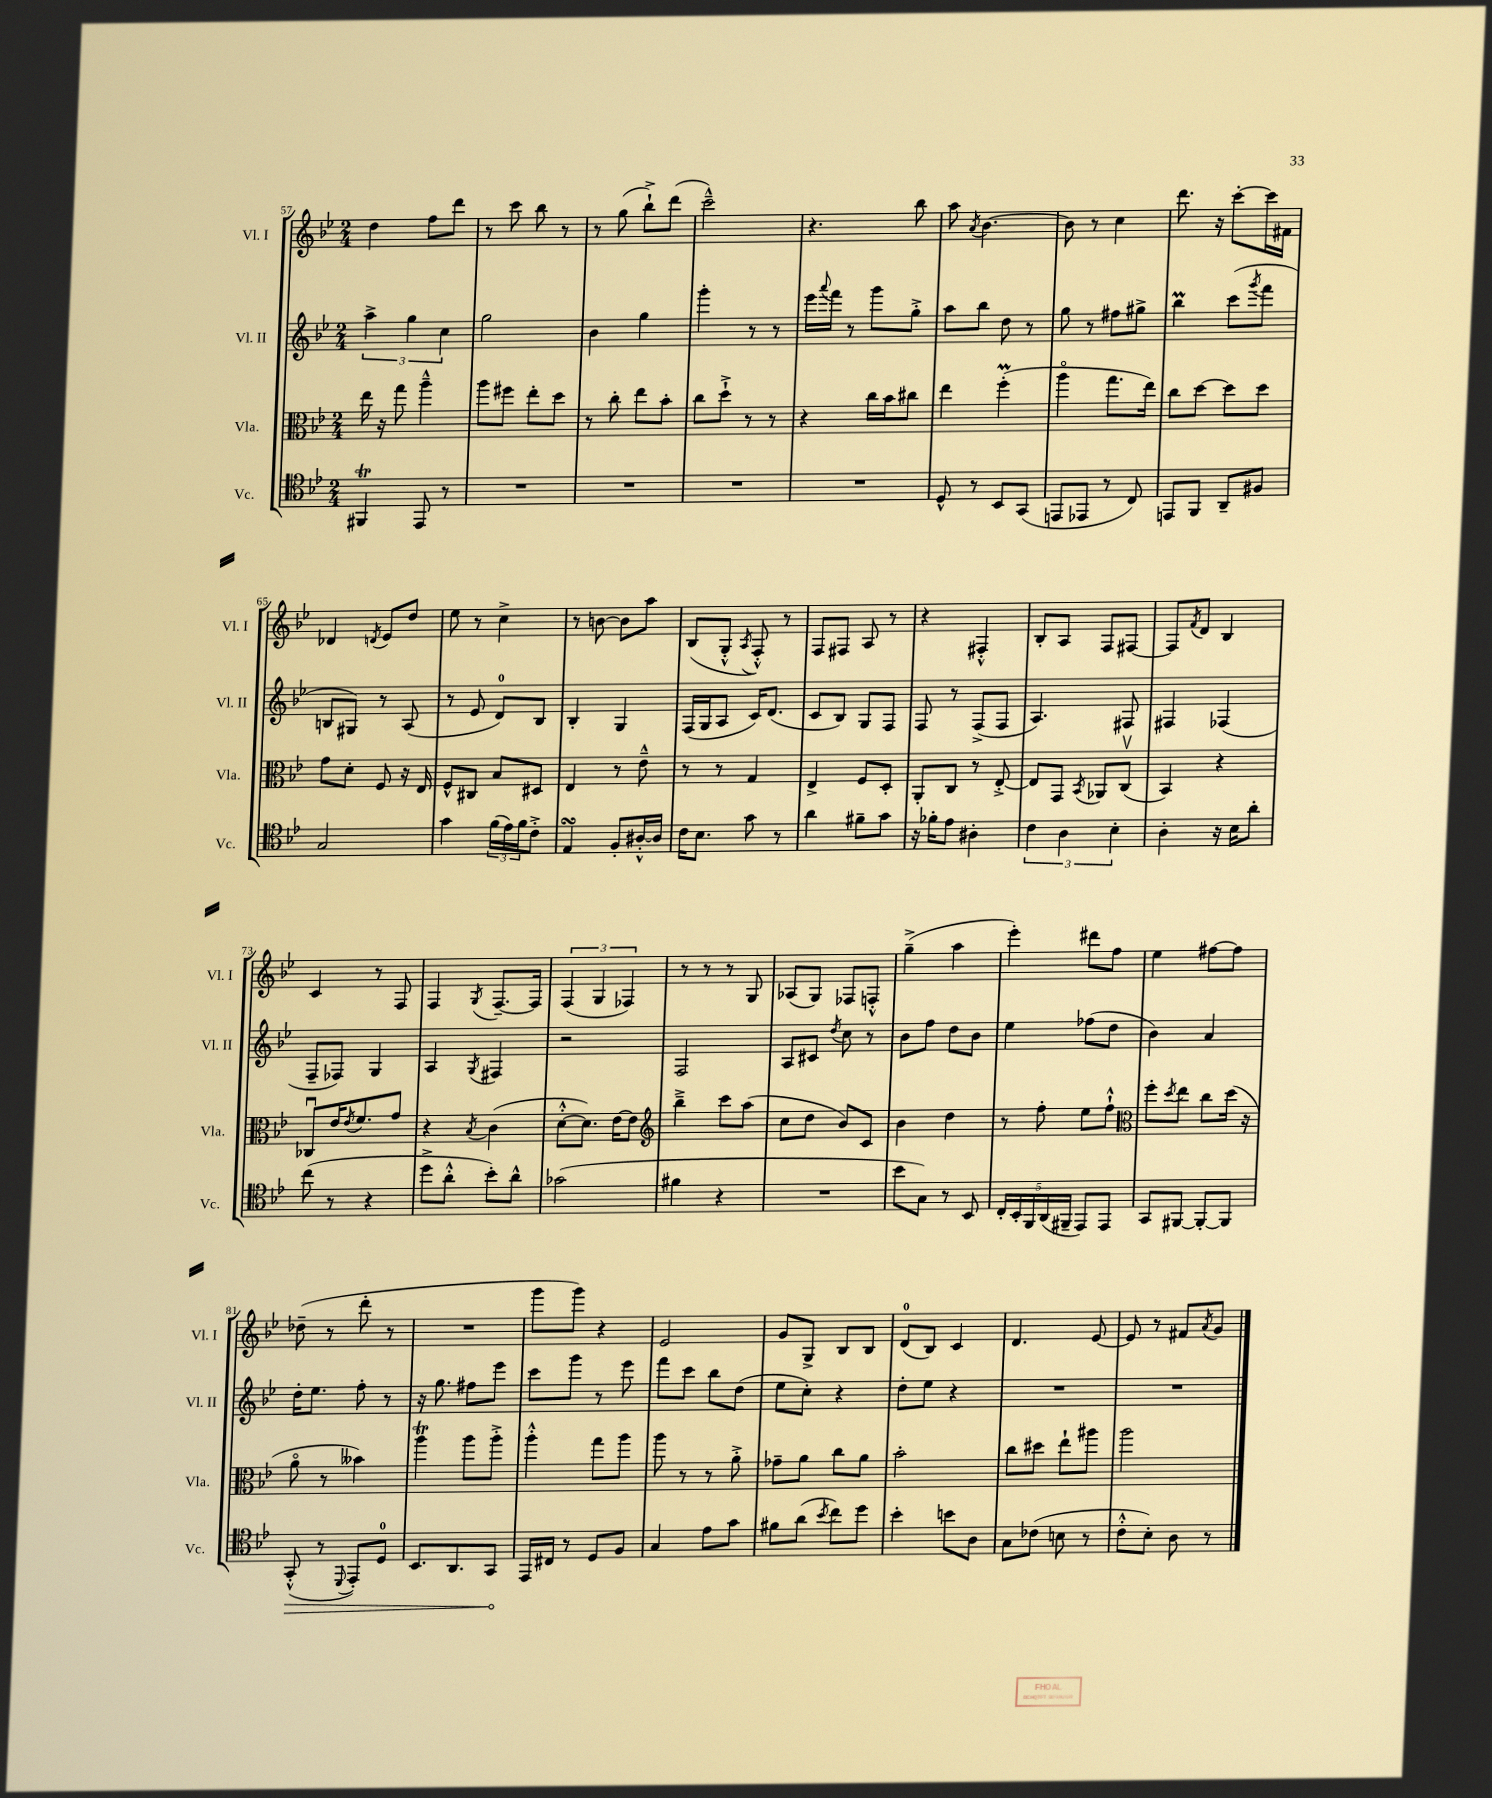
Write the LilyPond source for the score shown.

<<
\new StaffGroup <<
\new Staff = "s0" \with { instrumentName = "Vl. I" shortInstrumentName = "Vl. I" } {
    \clef treble \key bes \major \numericTimeSignature \time 2/4
    d''4 f''8 d'''8 |
    r8 c'''8 bes''8 r8 |
    r8 g''8( bes''8-!->) d'''8( |
    c'''2---^) |
    r4. bes''8 |
    a''8 \acciaccatura { a'8 } bes'4.~ |
    bes'8 r8 c''4 |
    d'''8. r16 c'''8~-. c'''16 fis'16 |
    des'4 \acciaccatura { d'8 } ees'8 d''8 |
    ees''8 r8 c''4-> |
    r8 b'8~ b'8 a''8 |
    bes8( g8-.-^ \acciaccatura { a8 } f8-.-^) r8 |
    f8 fis8 a8 r8 |
    r4 fis4-.-^ |
    bes8-. a8 f8 fis8~ |
    fis8 \acciaccatura { f'8 } d'8 bes4 |
    c'4 r8 f8 |
    f4 \acciaccatura { g8 } f8.~-- f16 |
    \tuplet 3/2 { f4( g4 fes4) } |
    r8 r8 r8 g8 |
    aes8( g8) fes8 f8-.-^ |
    g''4--->( a''4 |
    ees'''4-.) dis'''8 f''8 |
    ees''4 fis''8~ fis''8 |
    des''8--( r8 d'''8-. r8 |
    R2 |
    g'''8 g'''8) r4 |
    ees'2 |
    g'8 g8-> bes8 bes8 |
    d'8-0( bes8) c'4 |
    d'4. ees'8~ |
    ees'8 r8 fis'8 \acciaccatura { a'8 } g'8 \bar "|." |
}
\new Staff = "s1" \with { instrumentName = "Vl. II" shortInstrumentName = "Vl. II" } {
    \clef treble \key bes \major \numericTimeSignature \time 2/4
    \tuplet 3/2 { a''4-> g''4 c''4 } |
    g''2 |
    bes'4 g''4 |
    g'''4-. r8 r8 |
    ees'''16 \appoggiatura { a'''8 } f'''16 r8 g'''8 g''8-.-> |
    a''8 bes''8 d''8 r8 |
    g''8 r8 fis''8 gis''8-> |
    bes''4\prall c'''8( \acciaccatura { g'''8 } f'''8 |
    b8 gis8) r8 a8( |
    r8 ees'8 d'8-0) bes8 |
    bes4-. g4 |
    f16( g16 a8 c'16) d'8.( |
    c'8 bes8) g8 f8 |
    f8 r8 f8->( f8 |
    a4.) fis8 |
    fis4 fes4( |
    f8-- fes8) g4 |
    a4 \acciaccatura { g8 } fis4 |
    r2 |
    f2 |
    a8 cis'8 \acciaccatura { d''8 } c''8 r8 |
    bes'8 f''8 d''8 bes'8 |
    ees''4 fes''8( d''8 |
    bes'4) a'4 |
    d''16-. ees''8. f''8-. r8 |
    r16 g''8. fis''8 ees'''8 |
    c'''8 g'''8 r8 ees'''8 |
    f'''8 c'''8 bes''8 d''8( |
    ees''8 c''8-.) r4 |
    d''8-. ees''8 r4 |
    R2 |
    R2 \bar "|." |
}
\new Staff = "s2" \with { instrumentName = "Vla." shortInstrumentName = "Vla." } {
    \clef alto \key bes \major \numericTimeSignature \time 2/4
    ees''16 r16 g''8 a''4---^ |
    a''8 fis''8 ees''8-. d''8 |
    r8 c''8-. ees''8 bes'8-. |
    c''8 d''8-!-> r8 r8 |
    r4 c''16 bes'16 cis''8 |
    ees''4 f''4-.\prall( |
    a''4\flageolet g''8. ees''16) |
    c''8 d''8~ d''8 d''8 |
    g'8 d'8-. f8 r16 ees16 |
    f8-^ cis8 bes8 dis8 |
    ees4 r8 ees'8---^ |
    r8 r8 g4 |
    ees4-> f8 d8-. |
    a,8-. c8 r8 ees8~-.-> |
    ees8 g,8 \acciaccatura { bes,8 } aes,8 c8\upbow( |
    bes,4) r4 |
    ces8\downbow ees'16 \acciaccatura { ees'8 } f'8. g'8 |
    r4 \acciaccatura { bes8 } c'4( |
    d'8~-.-^ d'8.) ees'16~ ees'8 |
    \clef treble bes''4---> c'''8 a''8( |
    c''8 d''8 bes'8) c'8 |
    bes'4 d''4 |
    r8 f''8-. ees''8 f''8-!-^ |
    \clef alto f''8-. \acciaccatura { d''8 } ees''8 c''8 d''16( r16 |
    a'8\flageolet r8 beses'4) |
    a''4\trill a''8 a''8-.-> |
    a''4-.-^ g''8 a''8 |
    a''8 r8 r8 a'8-.-> |
    ges'8-- a'8 c''8 a'8 |
    bes'2-. |
    c''8 dis''8 ees''8-! ais''8 |
    a''2 \bar "|." |
}
\new Staff = "s3" \with { instrumentName = "Vc." shortInstrumentName = "Vc." } {
    \clef tenor \key bes \major \numericTimeSignature \time 2/4
    fis,4\trill ees,8 r8 |
    R2 |
    R2 |
    R2 |
    R2 |
    d8-^ r8 bes,8 g,8( |
    e,8 ees,8 r8 c8) |
    e,8 f,8 a,8-- fis8 |
    g2 |
    g'4 \tuplet 3/2 { f'16( ees'16) f'16 } c'8-.-> |
    ees4\turn f8-. ais16~-.-^ ais16 |
    c'16 bes8. g'8 r8 |
    a'4 fis'8-- g'8 |
    r16 fes'16-. ees'8 ais4-. |
    \tuplet 3/2 { c'4 a4 bes4-. } |
    a4-. r16 bes16 a'8-. |
    c''8( r8 r4 |
    d''8-> a'8-.-^ bes'8-.) a'8-^ |
    ges'2( |
    fis'4 r4 |
    R2 |
    bes'8 g8) r8 bes,8 |
    \tuplet 5/4 { c16-. bes,16-. f,16 a,16( fis,16-- } ees,8) ees,8 |
    g,8 fis,8~ fis,8~-. fis,8 |
    \once \override Hairpin.circled-tip = ##t g,8-.-^\>( r8 \appoggiatura { d,8 } ees,8-.) d8-0 |
    bes,8. a,8. g,8\! |
    ees,16 cis16 r8 d8 f8 |
    g4 ees'8 g'8 |
    fis'8 a'8( \acciaccatura { bes'8 } c''8) d''8 |
    bes'4-. b'8 a8 |
    g8 ces'8( b8 r8 |
    c'8-.-^ bes8-.) a8 r8 \bar "|." |
}
>>
>>
\layout { \context { \Score currentBarNumber = #57 } }
